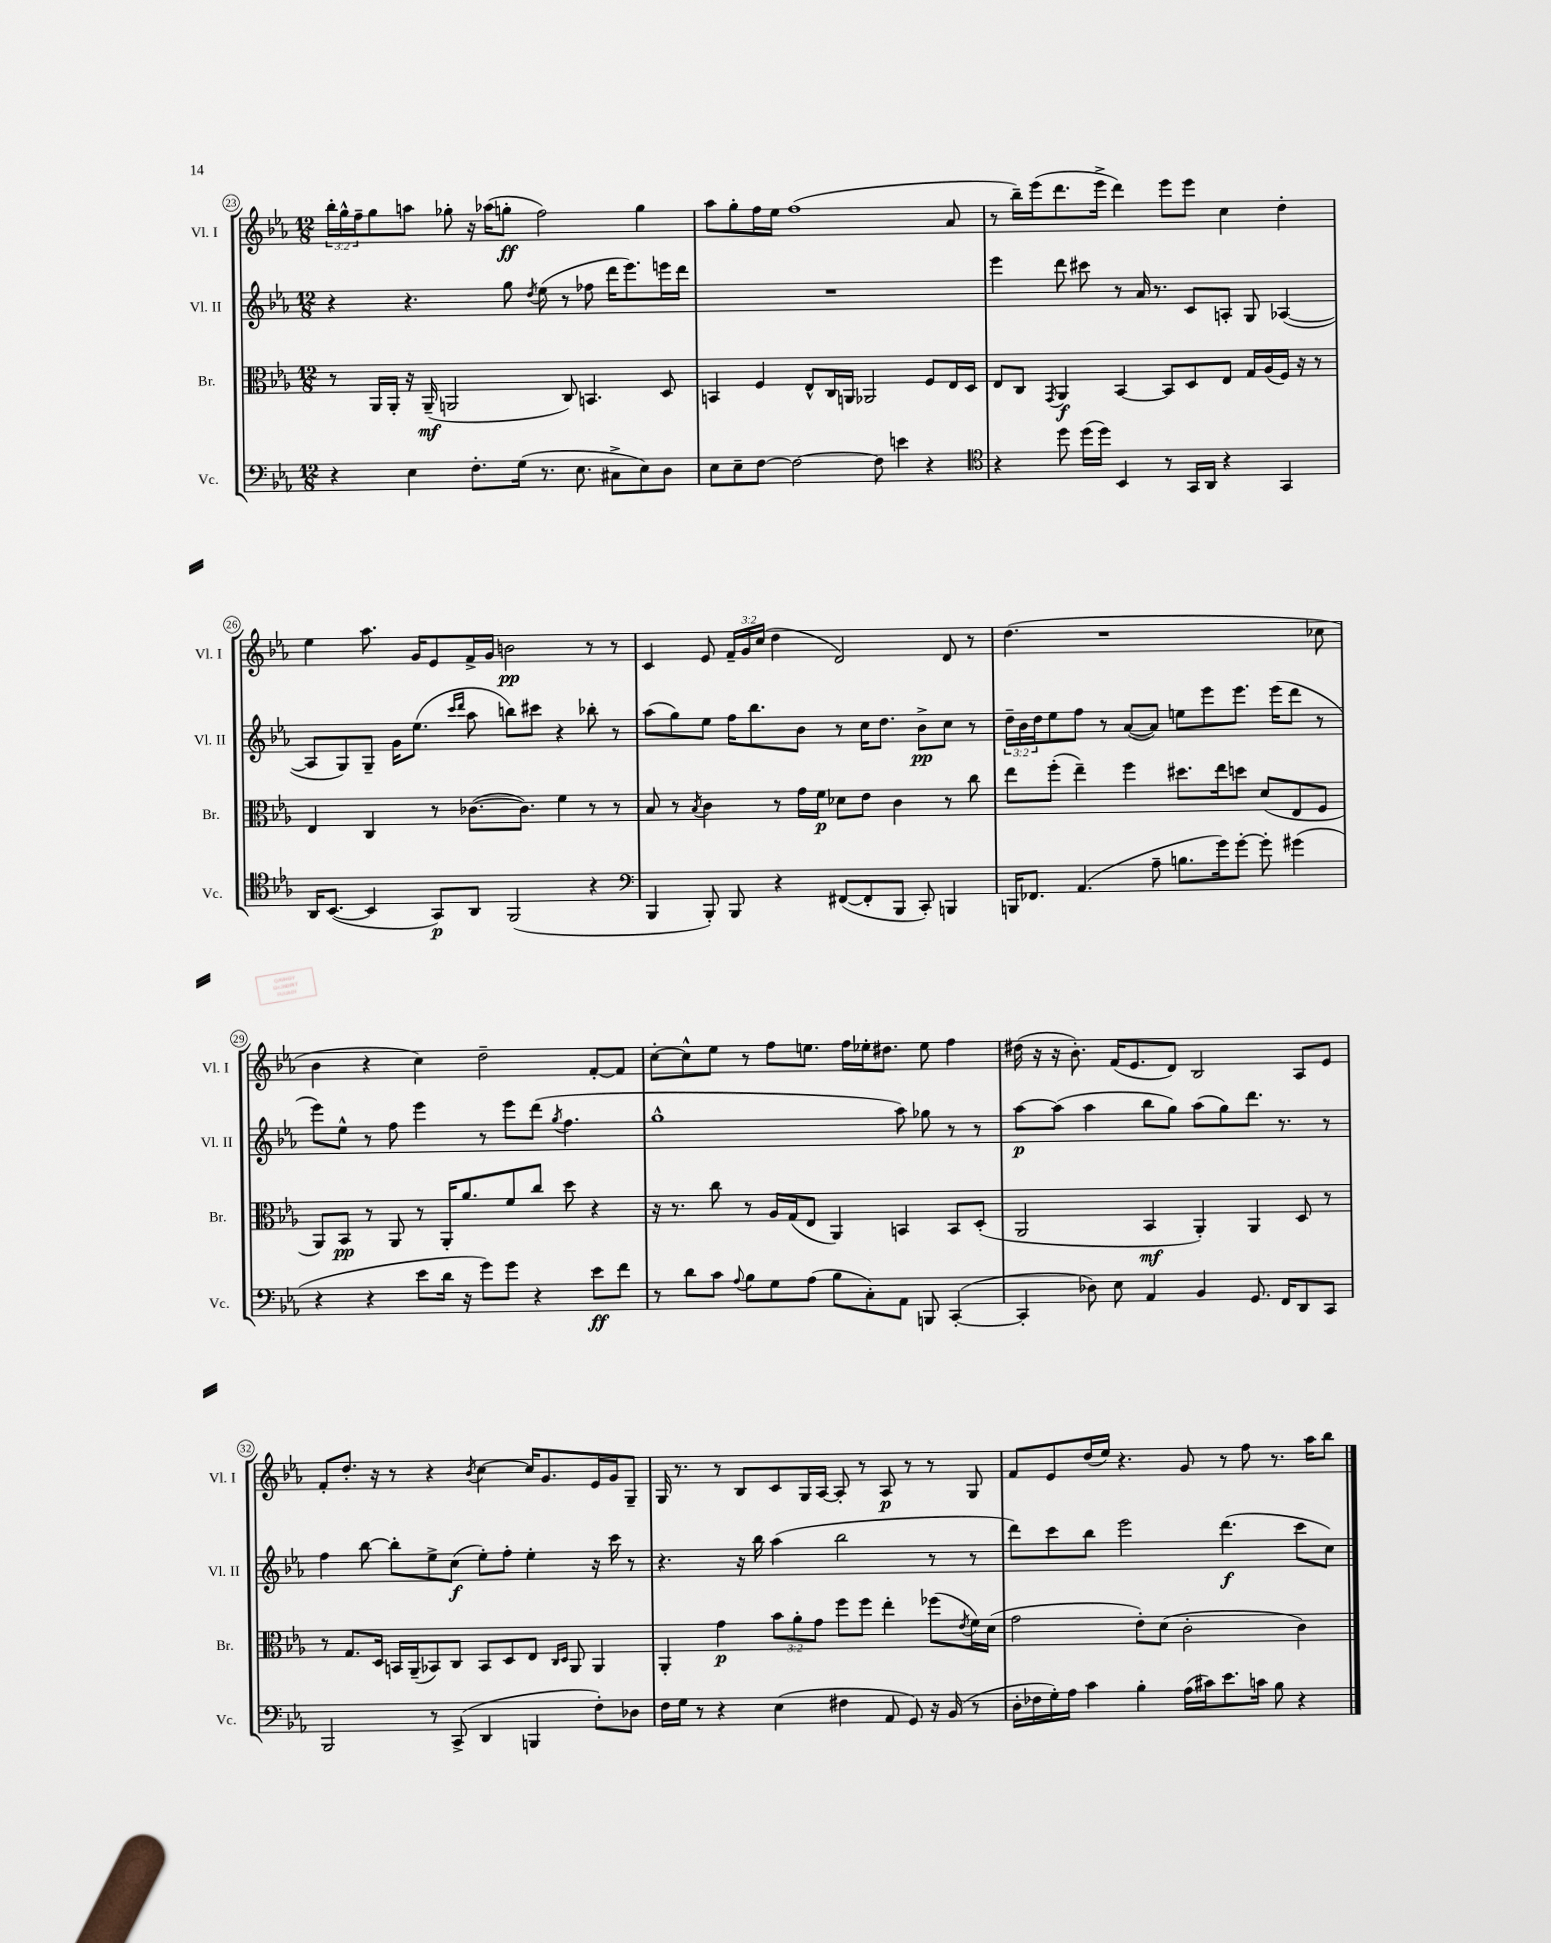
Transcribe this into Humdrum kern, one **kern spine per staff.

**kern	**dynam	**kern	**dynam	**kern	**dynam	**kern	**dynam
*part4	*part4	*part3	*part3	*part2	*part2	*part1	*part1
*staff4	*staff4	*staff3	*staff3	*staff2	*staff2	*staff1	*staff1
*I"Vc.	*	*I"Br.	*	*I"Vl. II	*	*I"Vl. I	*
*I'Vc.	*	*I'Br.	*	*I'Vl. II	*	*I'Vl. I	*
*clefF4	*	*clefC3	*	*clefG2	*	*clefG2	*
*k[b-e-a-]	*	*k[b-e-a-]	*	*k[b-e-a-]	*	*k[b-e-a-]	*
*M12/8	*	*M12/8	*	*M12/8	*	*M12/8	*
=23	=23	=23	=23	=23	=23	=23	=23
4r	.	8r	.	4r	.	24bb-'\LL	.
.	.	.	.	.	.	24gg^^\	.
.	.	.	.	.	.	24ff~\J	.
.	.	16AA-/LL	.	.	.	8gg\	.
.	.	16AA-'/JJ	.	.	.	.	.
4E-\	.	16r	.	4.r	.	8aan\J	.
.	.	(16AA-~/	mf	.	.	.	.
.	.	2AAn/	.	.	.	8gg-X'\	.
8.F'\L	.	.	.	.	.	16r	.
.	.	.	.	.	.	(16aa-X\KL	.
.	.	.	.	8gg\	.	8ggn'\J	ff
(16G\Jk	.	.	.	.	.	.	.
.	.	.	.	8qdd/	.	.	.
8.r	.	.	.	(8ee-\	.	2ff\)	.
.	.	8C/)	.	8r	.	.	.
8.E-\	.	.	.	.	.	.	.
.	.	4.BBn/	.	8ff-X\	.	.	.
8C#X^\L	.	.	.	16ddd\KL	.	.	.
.	.	.	.	8.eee-\)	.	.	.
8E-\)	.	.	.	.	.	4gg\	.
8D\J	.	8D/	.	16eeen\L	.	.	.
.	.	.	.	16ddd\JJ	.	.	.
=24	=24	=24	=24	=24	=24	=24	=24
8E-\L	.	4BBn/	.	1.r	.	8aa-\L	.
8E-~\	.	.	.	.	.	8gg'\	.
[8F\J	.	4F/	.	.	.	16ff\L	.
.	.	.	.	.	.	16ee-\JJ	.
2F\_	.	.	.	.	.	(1ff	.
.	.	8E-^^/L	.	.	.	.	.
.	.	16C/L	.	.	.	.	.
.	.	16AAn/JJ	.	.	.	.	.
.	.	2AA-X/	.	.	.	.	.
8F\]	.	.	.	.	.	.	.
4en\	.	.	.	.	.	.	.
4r	.	8F/L	.	.	.	.	.
.	.	16E-/L	.	.	.	8a-/	.
.	.	16D/JJ	.	.	.	.	.
=25	=25	=25	=25	=25	=25	=25	=25
*clefC4	*	*	*	*	*	*	*
4r	.	8E-/L	.	4eee-\	.	8r	.
.	.	8C/J	.	.	.	16bb-~\LL)	.
.	.	.	.	.	.	(16eee-\J	.
.	.	8qGG/	.	.	.	.	.
8dd\	.	4AA-/	f	8ddd\	.	8.ddd\	.
(16dd\LL	.	.	.	8ccc#X\	.	.	.
16dd\JJ)	.	.	.	.	.	16eee-^\Jk	.
4BB-/	.	[4BB-/	.	8r	.	4ddd\)	.
.	.	.	.	16a-/	.	.	.
.	.	.	.	8.r	.	.	.
8r	.	8BB-/L]	.	.	.	8eee-\L	.
16GG/LL	.	8D/	.	8c/L	.	8eee-\J	.
16AA-/JJ	.	.	.	.	.	.	.
4r	.	8E-/J	.	8An'/J	.	4cc\	.
.	.	16G/LL	.	8G/	.	.	.
.	.	(16A-/	.	.	.	.	.
4GG/	.	16F/JJ)	.	([4A-X/	.	4dd'\	.
.	.	16r	.	.	.	.	.
.	.	8r	.	.	.	.	.
!!LO:LB:g=z
=26	=26	=26	=26	=26	=26	=26	=26
16AA-/KL	.	4E-/	.	8A-/L]	.	4ee-\	.
([8.BB-/J	.	.	.	.	.	.	.
.	.	.	.	8G/)	.	.	.
4BB-/]	.	4C/	.	8G~/J	.	8.aa-\	.
.	.	.	.	16g\KL	.	.	.
.	.	.	.	(8.ee-\J	.	16g/KL	.
8GG/L)	p	8r	.	.	.	8e-/	.
.	.	.	.	16qqccc/LL	.	.	.
.	.	.	.	16qqddd/JJ	.	.	.
8AA-/J	.	([8.c-X\L	.	8aa-\	.	16f^/L	.
.	.	.	.	.	.	16g/JJ	.
(2FF/	.	.	.	8bbn\L)	.	2bn\	pp
.	.	8.c-\J])	.	.	.	.	.
.	.	.	.	8ccc#X\J	.	.	.
.	.	4f\	.	4r	.	.	.
4r	.	8r	.	8bb-X'\	.	8r	.
.	.	8r	.	8r	.	8r	.
=27	=27	=27	=27	=27	=27	=27	=27
*clefF4	*	*	*	*	*	*	*
4BBB-/	.	8B-/	.	(8aa-\L	.	4c/	.
.	.	8r	.	8gg\)	.	.	.
.	.	8qB-/	.	.	.	.	.
8BBB-'/)	.	4c\	.	8ee-\J	.	8e-/	.
8BBB-/	.	.	.	16ff\KL	.	24f~/LL	.
.	.	.	.	.	.	24g/	.
.	.	.	.	8.bb-\	.	.	.
.	.	.	.	.	.	(24cc/JJ	.
4r	.	8r	.	.	.	4dd\	.
.	.	16g\LL	.	8b-\J	.	.	.
.	.	16f\JJ	p	.	.	.	.
([8FF#X/L	.	8d-X\L	.	8r	.	2d/)	.
8FF#'/]	.	8e-\J	.	16cc\KL	.	.	.
.	.	.	.	8.dd\J	.	.	.
8BBB-/J	.	4c\	.	.	.	.	.
8CC'/)	.	.	.	8b-^\L	pp	.	.
4BBBn/	.	8r	.	8cc\J	.	8d/	.
.	.	8cc\	.	8r	.	8r	.
=28	=28	=28	=28	=28	=28	=28	=28
16BBBn/KL	.	8ee-\L	.	24dd~\LL	.	(4.dd\	.
.	.	.	.	24b-\	.	.	.
8.FF-X/J	.	.	.	.	.	.	.
.	.	.	.	24dd\J	.	.	.
.	.	(8ff'\J	.	8ee-\	.	.	.
(4.AA-/	.	4ee-~\)	.	8ff\J	.	.	.
.	.	.	.	8r	.	1r	.
.	.	4ff\	.	([8a-/L	.	.	.
8A-~\	.	.	.	8a-/J])	.	.	.
8.Bn\L	.	8.dd#X\L	.	8een\L	.	.	.
.	.	.	.	8eee-\	.	.	.
16g\k)	.	16ee-\k	.	.	.	.	.
[8g'\J	.	8ddn\J	.	8.eee-\J	.	.	.
8g'\]	.	(8d/L	.	.	.	.	.
.	.	.	.	(16eee-\KL	.	.	.
(4g#X\	.	8E-/	.	8ddd\J	.	.	.
.	.	8F/J	.	8r	.	8cc-X\	.
!!LO:LB:g=z
=29	=29	=29	=29	=29	=29	=29	=29
4r	.	8AA-/L)	.	8eee-\L)	.	4b-\	.
.	.	8BB-/J	pp	8ee-^^\J	.	.	.
4r	.	8r	.	8r	.	4r	.
.	.	8AA-/	.	8ff\	.	.	.
8e-\L	.	8r	.	4eee-\	.	4cc\)	.
16d\Jk	.	16AA-'/KL	.	.	.	.	.
16r	.	8.a-/	.	.	.	.	.
8g\L)	.	.	.	8r	.	2dd~\	.
8g\J	.	8f/	.	8eee-\L	.	.	.
4r	.	8cc/J	.	(8ddd\J	.	.	.
.	.	.	.	8qgg/	.	.	.
.	.	8dd\	.	4.ff\	.	.	.
8e-\L	ff	4r	.	.	.	[8f'/L	.
8f\J	.	.	.	.	.	8f/J]	.
=30	=30	=30	=30	=30	=30	=30	=30
8r	.	16r	.	1gg^^	.	[8cc'\L	.
.	.	8.r	.	.	.	.	.
8d\L	.	.	.	.	.	8cc^^\]	.
8c\J	.	8cc\	.	.	.	8ee-\J	.
8qqA-/	.	.	.	.	.	.	.
8B-\L	.	8r	.	.	.	8r	.
8G\	.	16A-/LL	.	.	.	8ff\L	.
.	.	(16G/J	.	.	.	.	.
(8A-\J	.	8E-/J	.	.	.	8.een\J	.
8B-\L	.	4AA-/)	.	.	.	.	.
.	.	.	.	.	.	16ff\LL	.
8C'\)	.	.	.	.	.	16ee-X'\J	.
.	.	.	.	.	.	8.dd#X\J	.
8AA-\J	.	4BBn/	.	8aa-\)	.	.	.
8BBBn/	.	.	.	8gg-X\	.	8ee-\	.
([4CC'/	.	8BB/L	.	8r	.	4ff\	.
.	.	(8D'/J	.	8r	.	.	.
=31	=31	=31	=31	=31	=31	=31	=31
4CC'/]	.	2AA-/	.	[8aa-\L	p	(16dd#X\	.
.	.	.	.	.	.	16r	.
.	.	.	.	(8aa-\J]	.	16r	.
.	.	.	.	.	.	8.b-'\)	.
8D-X\)	.	.	.	4aa-\	.	.	.
8E-\	.	.	.	.	.	(16f/KL	.
.	.	.	.	.	.	8.e-/	.
4AA-/	.	4BB-/	mf	8bb-\L	.	.	.
.	.	.	.	8gg\J)	.	8d/J)	.
4BB-/	.	4AA-'/)	.	(8aa-\L	.	2B-/	.
.	.	.	.	8gg\)	.	.	.
8.GG/	.	4AA-/	.	8.ddd\J	.	.	.
16FF/KL	.	.	.	8.r	.	.	.
8DD/	.	8D/	.	.	.	8A-/L	.
8CC/J	.	8r	.	8r	.	8e-/J	.
!!LO:LB:g=z
=32	=32	=32	=32	=32	=32	=32	=32
2BBB-/	.	8r	.	4ff\	.	8f'/L	.
.	.	8.G/L	.	.	.	8.dd'/J	.
.	.	.	.	[8bb-\	.	.	.
.	.	16D/Jk	.	.	.	16r	.
.	.	16BBn/LL	.	8bb-'\L]	.	8r	.
.	.	(16AA-~/J	.	.	.	.	.
8r	.	8BB-X/)	.	8ee-^\	.	4r	.
(8CC^/	.	8C/J	.	(8cc\J	f	.	.
.	.	.	.	.	.	8qb-/	.
4DD/	.	8BB-/L	.	8ee-'\L)	.	[4cc\	.
.	.	8D/	.	8ff'\J	.	.	.
4BBBn/	.	8E-/J	.	4ee-'\	.	16cc/KL]	.
.	.	.	.	.	.	8.g/	.
.	.	16qqC/LL	.	.	.	.	.
.	.	16qqD/JJ	.	.	.	.	.
.	.	8AA-/	.	.	.	.	.
8F'\L)	.	4AA-/	.	16r	.	16e-/L	.
.	.	.	.	16ccc\	.	16g/J	.
8D-X\J	.	.	.	8r	.	8G~/J	.
=33	=33	=33	=33	=33	=33	=33	=33
16F\LL	.	4AA-'/	.	4.r	.	16G/	.
16G\JJ	.	.	.	.	.	8.r	.
8r	.	.	.	.	.	.	.
4r	.	4g\	p	.	.	8r	.
.	.	.	.	16r	.	8B-/L	.
.	.	.	.	16bb-\	.	.	.
(4E-\	.	12b-\L	.	(4aa-\	.	8c/	.
.	.	12a-'\	.	.	.	.	.
.	.	.	.	.	.	16G/L	.
.	.	12g\J	.	.	.	.	.
.	.	.	.	.	.	[16A-/JJ	.
4F#X\	.	8ff\L	.	2bb-\	.	8A-'/]	.
.	.	8ff\J	.	.	.	8r	.
8AA-/	.	4ee-'\	.	.	.	8A-/	p
8GG/)	.	.	.	.	.	8r	.
16r	.	(8ff-X\L	.	8r	.	8r	.
(16BB-/	.	.	.	.	.	.	.
.	.	8qe-/	.	.	.	.	.
8r	.	16f\L)	.	8r	.	8G/	.
.	.	(16d\JJ	.	.	.	.	.
=34	=34	=34	=34	=34	=34	=34	=34
16D'\LL	.	2g\	.	8ddd\L)	.	8f/L	.
16F-X\	.	.	.	.	.	.	.
16G'\)	.	.	.	8ccc\	.	8e-/	.
16A-\JJ	.	.	.	.	.	.	.
4c\	.	.	.	8bb-\J	.	(16dd/L	.
.	.	.	.	.	.	16ee-/JJ)	.
.	.	.	.	2eee-\	.	4.r	.
4B-'\	.	8e-'\L)	.	.	.	.	.
.	.	(8d\J	.	.	.	.	.
(16A-\LL	.	2c'\	.	.	.	8g/	.
16c#X\J)	.	.	.	.	.	.	.
8.e-\	.	.	.	(4.ddd\	f	8r	.
.	.	.	.	.	.	8ff\	.
16cn\Jk	.	.	.	.	.	.	.
8B-\	.	.	.	.	.	8.r	.
4r	.	4c\)	.	8ccc\L	.	.	.
.	.	.	.	.	.	16aa-\KL	.
.	.	.	.	8cc\J)	.	8bb-\J	.
==	==	==	==	==	==	==	==
*-	*-	*-	*-	*-	*-	*-	*-
